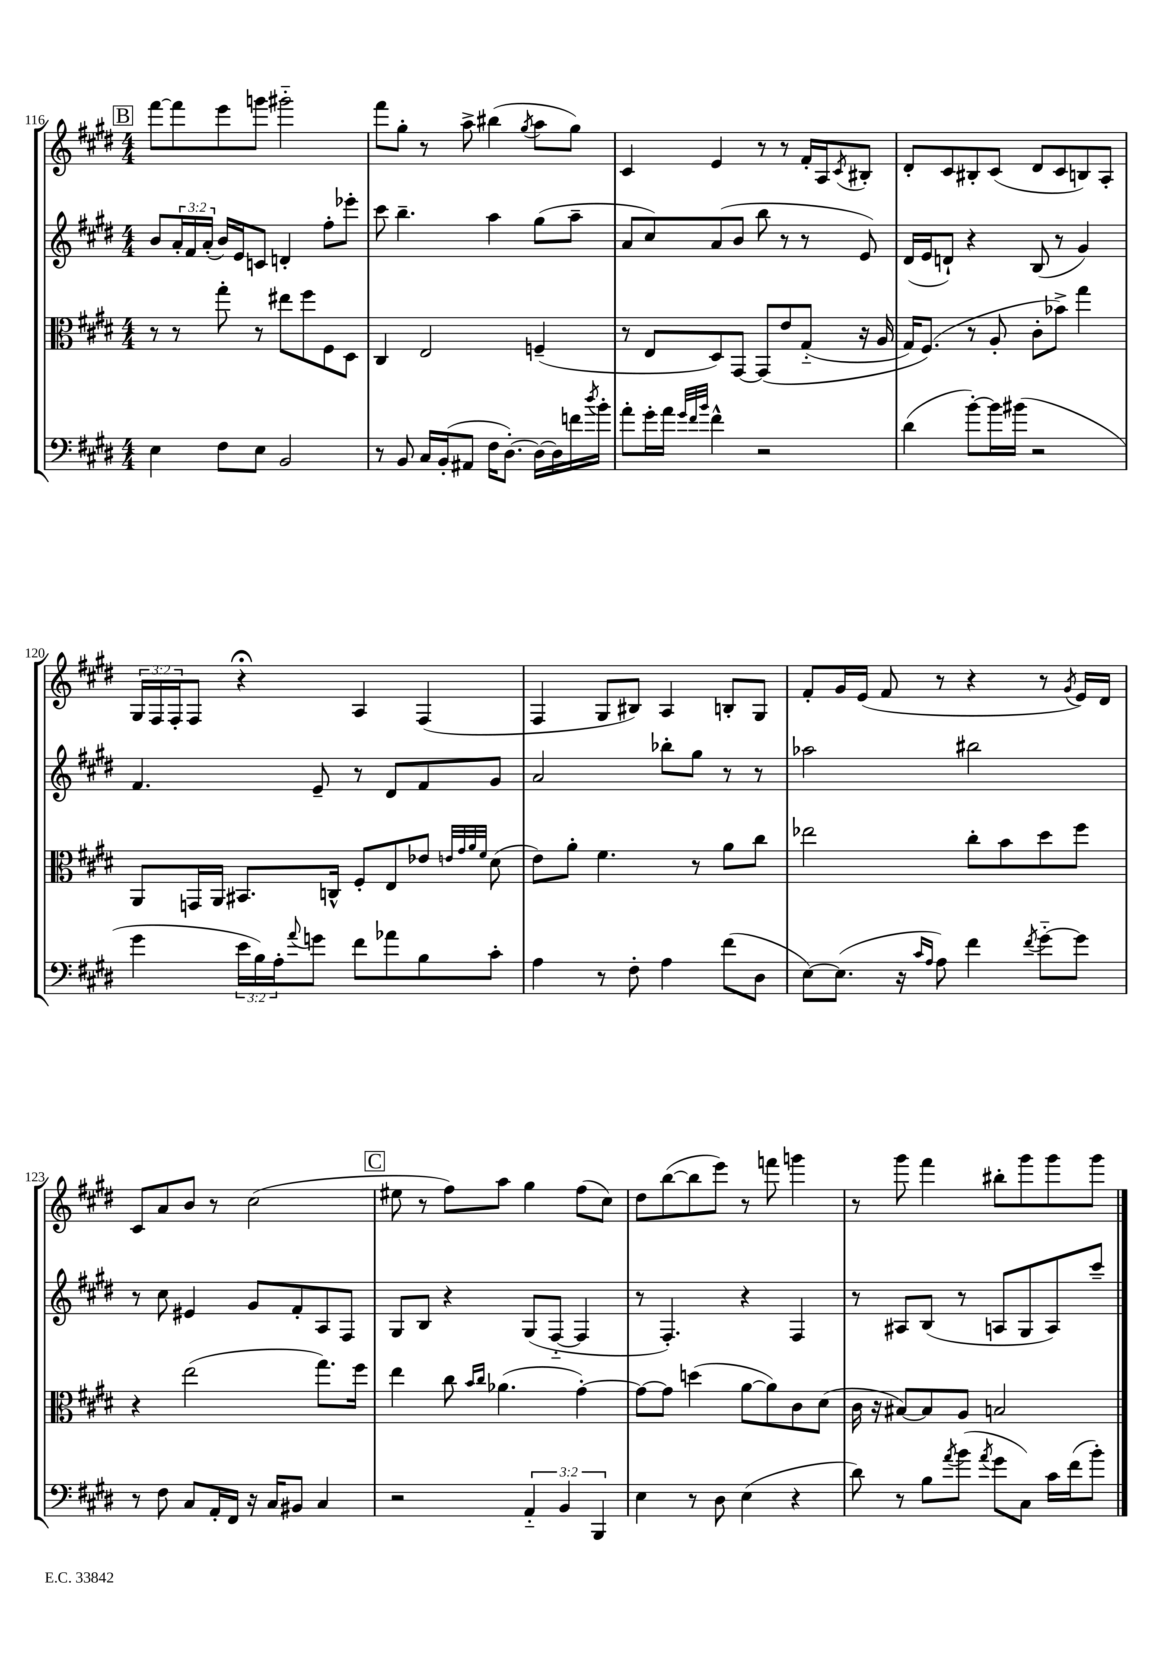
<<
\new StaffGroup <<
\new Staff = "s0" {
    \clef treble \key e \major \numericTimeSignature \time 4/4 \override Staff.TupletNumber.text = #tuplet-number::calc-fraction-text
    \mark \markup { \box "B" } fis'''8~ fis'''8 e'''8 g'''8 gis'''2-_ |
    fis'''8 gis''8-. r8 a''8-> bis''4( \acciaccatura { gis''8 } a''8 gis''8) |
    cis'4 e'4 r8 r8 fis'16-. a16 \acciaccatura { cis'8 } bis8-. |
    dis'8-. cis'8 bis8-. cis'8( dis'8 cis'8 b8) a8-. |
    \tuplet 3/2 { gis16 fis16 fis16-. } fis8 r4\fermata a4 fis4( |
    fis4 gis8 bis8) a4 b8-. gis8 |
    fis'8-. gis'16 e'16( fis'8 r8 r4 r8 \acciaccatura { gis'8 } e'16) dis'16 |
    cis'8 a'8 b'8 r8 cis''2( |
    \mark \markup { \box "C" } eis''8 r8 fis''8) a''8 gis''4 fis''8( cis''8) |
    dis''8 b''8~( b''8 e'''8) r8 f'''8 g'''4 |
    r8 gis'''8 fis'''4 bis''8-. gis'''8 gis'''8 gis'''8 \bar "|." |
}
\new Staff = "s1" {
    \clef treble \key e \major \numericTimeSignature \time 4/4 \override Staff.TupletNumber.text = #tuplet-number::calc-fraction-text
    \mark \markup { \box "B" } b'8 \tuplet 3/2 { a'16-. fis'16 a'16-.( } b'16) e'16 c'8 d'4-. fis''8-. ees'''8-. |
    cis'''8 b''4.-- a''4 gis''8( a''8-- |
    a'8 cis''8) a'8( b'8 b''8 r8 r8 e'8) |
    dis'16( e'16 d'8-!) r4 b8( r8 gis'4) |
    fis'4. e'8-- r8 dis'8 fis'8 gis'8 |
    a'2 bes''8-. gis''8 r8 r8 |
    aes''2 bis''2 |
    r8 cis''8 eis'4 gis'8 fis'8-. a8 fis8 |
    \mark \markup { \box "C" } gis8 b8 r4 gis8( fis8~-_ fis4 |
    r8 fis4.-.) r4 fis4 |
    r8 ais8 b8( r8 a8 gis8 a8) cis'''8-- \bar "|." |
}
\new Staff = "s2" {
    \clef alto \key e \major \numericTimeSignature \time 4/4
    \mark \markup { \box "B" } r8 r8 gis''8-. r8 eis''8 fis''8 fis8 dis8 |
    cis4 e2 f4--( |
    r8 e8 dis8) gis,8~ gis,8\( e'8 gis8-_( r16 a16 |
    gis16) fis8.(\) r8 a8-. cis'8-. bes'8->) gis''4 |
    a,8 g,16 a,16 bis,8. c16-^ fis8-. e8 ees'8 \grace { e'32 gis'32 a'32 fis'32 } dis'8( |
    e'8) a'8-. fis'4. r8 a'8 cis''8 |
    ees''2 cis''8-. b'8 dis''8 fis''8 |
    r4 e''2( gis''8.) fis''16 |
    \mark \markup { \box "C" } e''4 cis''8 \grace { b'16 cis''16 } aes'4.( gis'4~-.) |
    gis'8~ gis'8 d''4( a'8~ a'8) cis'8 dis'8( |
    cis'16 r16 bis8~) bis8 a8 b2 \bar "|." |
}
\new Staff = "s3" {
    \clef bass \key e \major \numericTimeSignature \time 4/4 \override Staff.TupletNumber.text = #tuplet-number::calc-fraction-text
    \mark \markup { \box "B" } e4 fis8 e8 b,2 |
    r8 b,8 cis16 b,16-.( ais,8 fis16 dis8.~-.) dis16~ dis16 f'16 \acciaccatura { dis''8 } b'16-. |
    a'8-. gis'16-. a'16 \grace { gis'32 fis'32 b'32 } fis'4-^ r2 |
    dis'4( b'8~-.) b'16 bis'16( r2 |
    gis'4 \tuplet 3/2 { e'16 b16) a16-. } \appoggiatura { a'8 } g'8 fis'8 aes'8 b8 cis'8-. |
    a4 r8 fis8-. a4 fis'8( dis8 |
    e8~) e8.( r16 \grace { cis'16 a16 } a8) fis'4 \acciaccatura { fis'8 } gis'8~-_ gis'8 |
    r8 fis8 cis8 a,16-. fis,16 r16 cis16 bis,8 cis4 |
    \mark \markup { \box "C" } r2 \tuplet 3/2 { a,4-_ b,4 b,,4 } |
    e4 r8 dis8 e4( r4 |
    dis'8) r8 b8 \acciaccatura { a'8 } b'8( \acciaccatura { a'8 } gis'8 cis8) cis'16 fis'16( b'8-.) \bar "|." |
}
>>
>>
\layout { \context { \Score currentBarNumber = #116 } }
